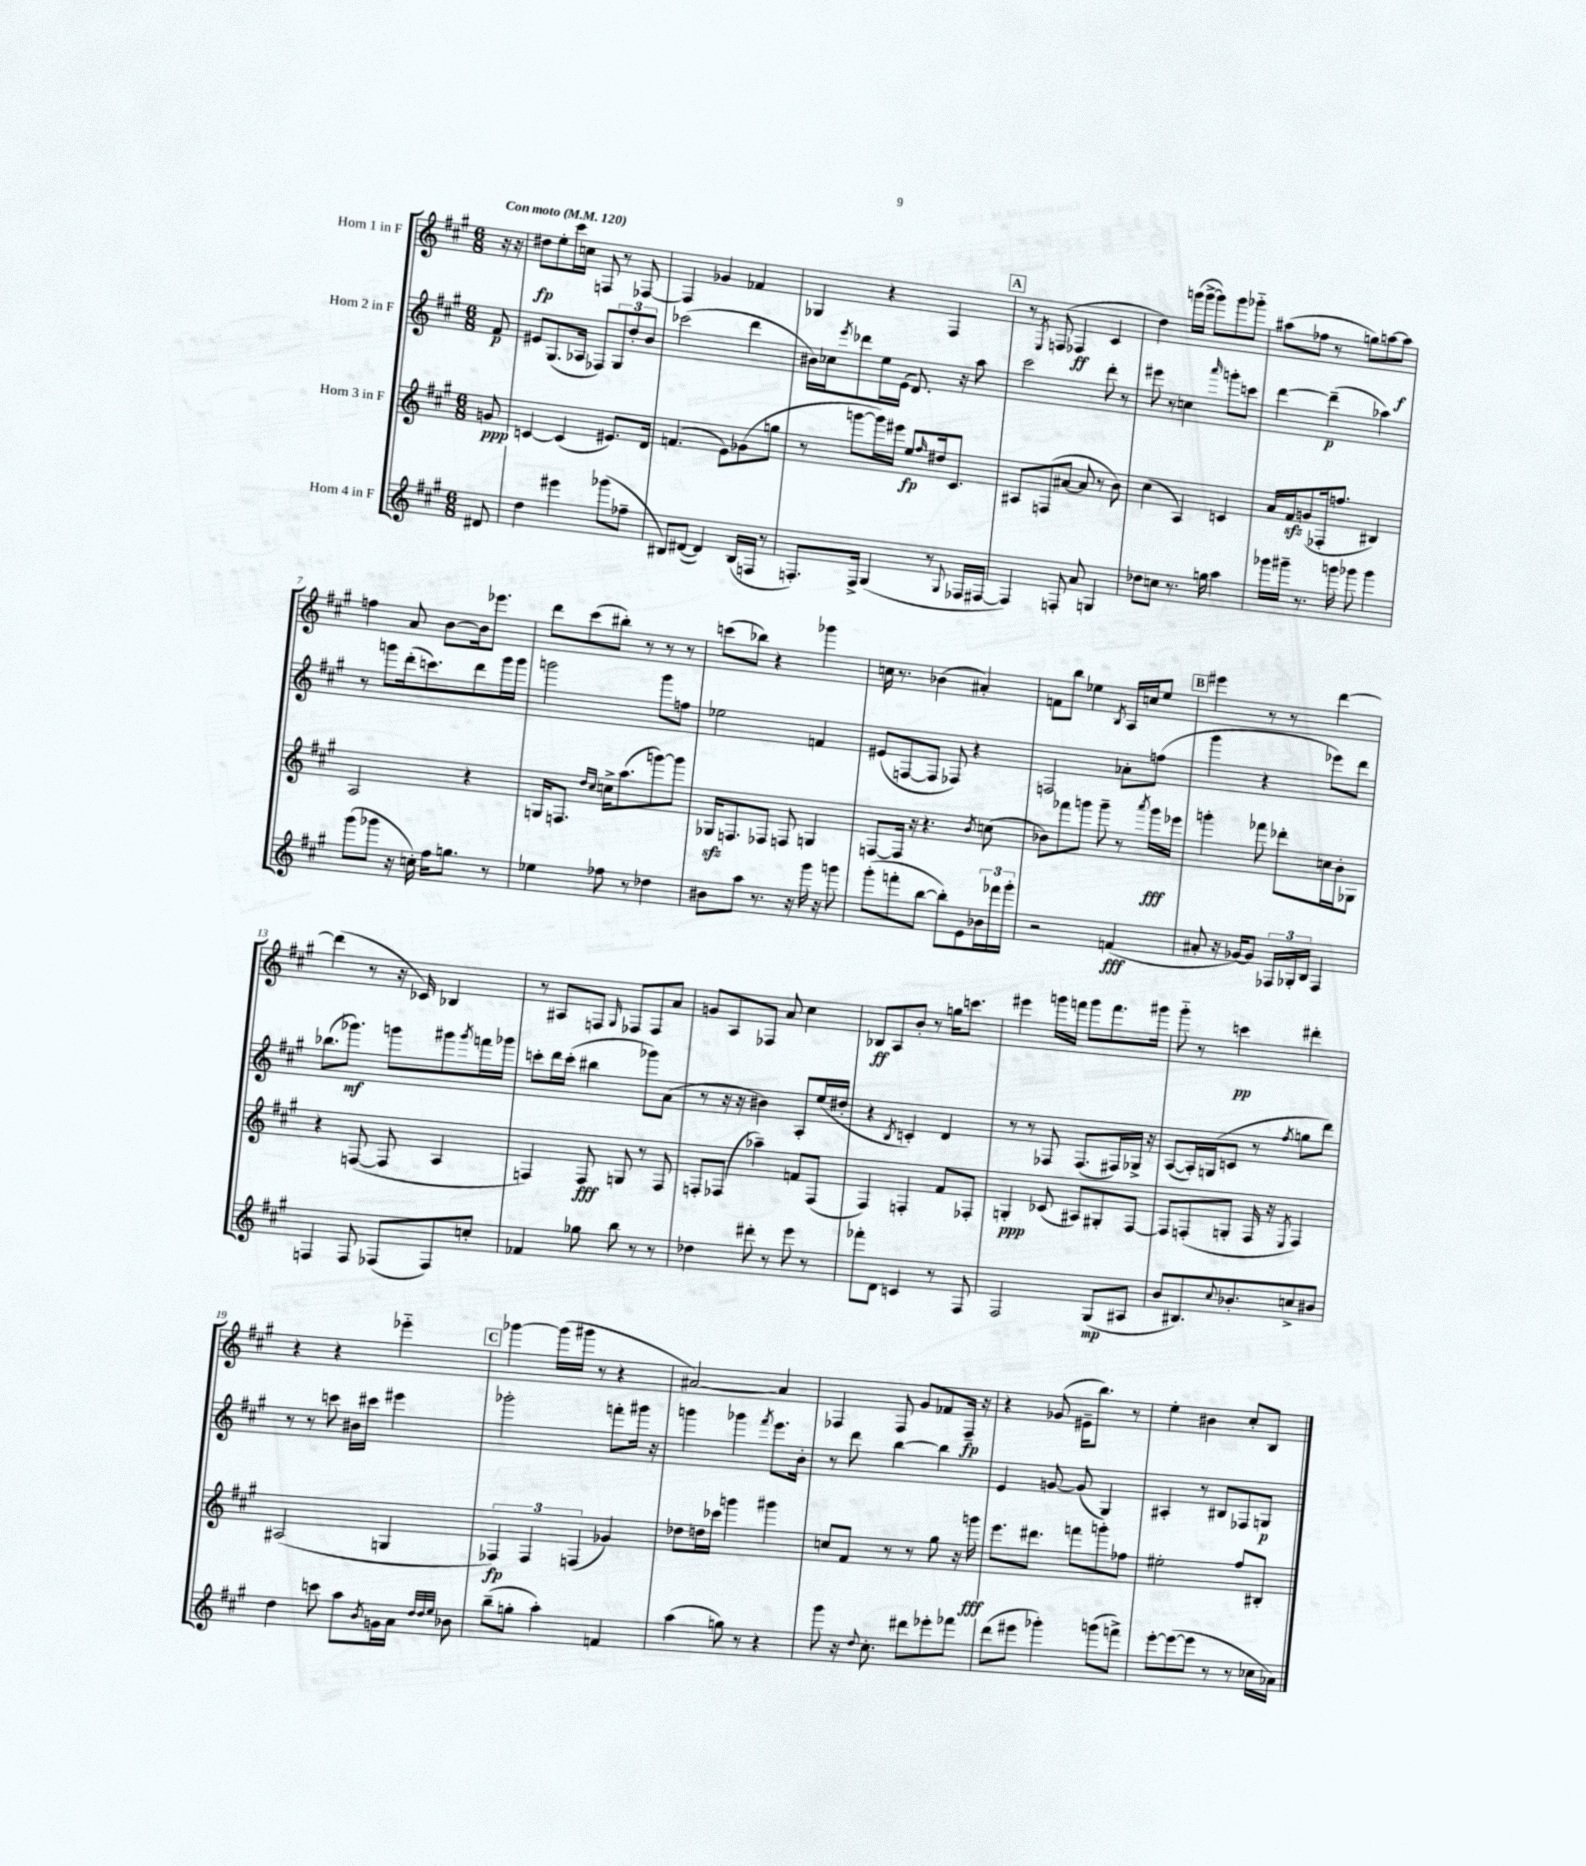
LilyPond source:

<<
\new StaffGroup <<
\new Staff = "s0" \with { instrumentName = "Horn 1 in F" } {
    \clef treble \key a \major \numericTimeSignature \time 6/8 \partial 8 \tempo "Con moto" 4 = 120
    r16 r16 |
    dis''8\fp e''8-. cis'''16 c''16 f8 r8 fes8~ |
    fes4 ges'4 fes'4 |
    ges4 r4 fis4 |
    \mark \markup { \box "A" } r8 \acciaccatura { e8 } f8( fes4\ff cis'4 |
    d''4) g'''16( g'''16~-> g'''8) g'''8 ges'''8-_ |
    ais''8( fes''8 r8 g''8) a''8~ a''8\f |
    f''4 a'8 b'8~ b'16 ees'''8. |
    d'''8 cis'''8( bis''8-.) r8 r8 r8 |
    c'''8( bes''8) r4 ges'''4 |
    c''16 r8. bes'4( ais'4-.) |
    f'8 b''8 ees''4 \acciaccatura { b8 } a16 c''16 ees''8 |
    \mark \markup { \box "B" } eis'''4 r8 r8 d'''4~ |
    d'''4( r8 r16 ces'16) bes4 |
    r8 ais8 f8 \grace { gis16 } fes8 fes8 a'8 |
    g'8 a8 fes8 a'8 cis''4 |
    bes8\ff a8 b'8-. r8 g''16 c'''8. |
    eis'''4 g'''16 f'''16 g'''8 f'''8. gis'''16 |
    gis'''8-_ r8 c'''4\pp dis'''4-. |
    r4 r4 ees'''4-_ |
    \mark \markup { \box "C" } ges'''4~ ges'''16( gis'''16 r8 r4 |
    ais'2~) ais'4 |
    fes4 fes8 gis'8 fes'8 fes16--\fp r16 |
    r4 ges'8( eis'16-- b''8.) r8 |
    e''4-. bis'4 cis''8-. b8 \bar "|." |
}
\new Staff = "s1" \with { instrumentName = "Horn 2 in F" } {
    \clef treble \key a \major \numericTimeSignature \time 6/8 \partial 8
    fis'8\p |
    eis'8 gis8.( aes16 fes8) \tuplet 3/2 { gis8 d''8-. b'8 } |
    ces'''2( d'''4 |
    bis'16) ces''16 \acciaccatura { e'''8 } des'''8 e''16 e'16( d'8.) r16 a''8 |
    \mark \markup { \box "A" } cis'''2 d'''8-. r8 |
    eis'''8 r8 c''4 \grace { a'''16 } g'''8-. c'''8 |
    d'''4~ d'''4--\p( aes''4) |
    r8 g'''8 d'''16-.( c'''8.) d'''8 g'''16 g'''16 |
    g'''2 g'''8 f''8 |
    ees''2 f'4 |
    eis'8( f8~ f8 fes8) r4 |
    f2 aes'8-. f''8( |
    \mark \markup { \box "B" } gis'''4 r4 ees'''8) d'''8 |
    bes''8.( ges'''8.\mf) g'''8 gis'''8 \acciaccatura { gis'''8 } f'''16 ges'''16 |
    c'''8-. d'''16 c'''16-.( bis''4 ges'''8) a'8( |
    r8 r16 r16 bis'4) a8-. e''16( dis''16-. |
    r4 \acciaccatura { b8 } c'4-.) d'4 |
    r8 r8 fes8 fes8.( fis16) ges16-> r16 |
    a8~( a16-.) g16( c'8 r8 \acciaccatura { fis''8 } g''8 d'''8) |
    r8 r8 c'''8 bis'16 cis'''16 eis'''4 |
    \mark \markup { \box "C" } ges'''2-. f'''8-. gis'''16 r16 |
    g'''4 ges'''4 \acciaccatura { fis'''8 } e'''8. b'16-. |
    r8 d'''8 b''4~ b''4 |
    e'4 g'8~ g'8( gis4) |
    ais4-. r8 bis8 fes8 g8\p \bar "|." |
}
\new Staff = "s2" \with { instrumentName = "Horn 3 in F" } {
    \clef treble \key a \major \numericTimeSignature \time 6/8 \partial 8
    g'8\ppp |
    c'4~ c'4( eis'8.) d'16 |
    f'4.( e'8) ges'8( g''8 |
    r8 g'''8~ g'''16) eis'''16 e''8\fp \grace { fis''16 } dis''16 cis'8. |
    \mark \markup { \box "A" } ais8 f8( ais'8~ ais'8 r8 b'8) |
    cis''4( a4) c'4 |
    a'16 fis'16\sfz g'8( fes16-. f''8. bis4) |
    a2 r4 |
    g16 f8. \grace { d''16 cis''16 } c''16-> a''8.( g'''8~) g'''8 |
    ges16\sfz f8. fes8 f8 g4 |
    f8~ f16 r16 r4. \acciaccatura { b'8 } c''8( |
    bes'8) fes'''8 g'''8 g'''8-- r8 \acciaccatura { a'''8 } g'''16\fff ees'''16 |
    \mark \markup { \box "B" } g'''4-. fes'''8 des'''8-. c''16 b'16-. ges8 |
    r4 f8~( f8 a4 |
    f4) f8\fff g8 r8 f8 |
    f8-. fes8( aes''4--) f'8 fes8( |
    fis4) f4-. fis'8 fes8-. |
    g4-.\ppp ces'8( ais8) gis8-. fis8~ |
    fis8 f8-.( g8-. f16 r16 \acciaccatura { e8 } f4) |
    ais2( g4 |
    \mark \markup { \box "C" } \tuplet 3/2 { fes4\fp) fes4 f4( } ges'4) |
    des''8 d''16 ces'''16 g'''4 gis'''4 |
    c''8 fis'8 r8 r8 gis''8 r16 g'''16\fff |
    e'''8. dis'''8. f'''8 g'''8-. fes''8 |
    eis''2-. fis''8 bis8-. \bar "|." |
}
\new Staff = "s3" \with { instrumentName = "Horn 4 in F" } {
    \clef treble \key a \major \numericTimeSignature \time 6/8 \partial 8
    dis'8 |
    d''4 eis'''4 ges'''8( fes''8-- |
    bis8) dis'8~( dis'4) bis16( f16 r8 |
    f8.-.) f16-> gis4( r8 \appoggiatura { gis8 } fes16 fis16~ |
    \mark \markup { \box "A" } fis4) f8-. a'8 g4 |
    des''8 c''8 r8. g''16 a''4 |
    ges'''16 gis'''16-- r8. g'''16 ges'''8 ges'''4 |
    gis'''8( ges'''8 r16 c''16-.) fis''16 g''8. r8 |
    ees''4 fes''8 r8 des''4 |
    bis'8 a''8 r8. r16 gis'''16 r16 g'''8 |
    gis'''8-.( f'''8-. b''8~ b''8-.) e'8 \tuplet 3/2 { bes'16 fes'''16 gis'''16-. } |
    r2 f'4\fff( |
    \mark \markup { \box "B" } ais'8-. r16 ges'16~) ges'8 \tuplet 3/2 { fes16 ges16-. b16 } fes4 |
    f4 f8 fes8( fes8) c''8-. |
    fes'4 ges''8 b''8 r8 r8 |
    des''4 dis'''8-. r8 e'''8 r8 |
    fes'''8-. d'8 c'4 r8 fis8 |
    fis2 gis8\mp( ais8 |
    b'8 bis8.) \appoggiatura { cis''8 } bes'8.-. c''8-> bis'8 |
    d''4 c'''8 a''8 \acciaccatura { b'8 } g'16 a'16 \grace { d''32 d''32 e''32 } bes'8 |
    \mark \markup { \box "C" } b''8--( g''8-. a''4-.) f'4 |
    a''4( g''8) r8 r4 |
    gis'''8 r16 \appoggiatura { d''8 } cis''8.-. dis'''8 ees'''8-. fes'''8 |
    d'''8( eis'''8 ges'''4-.) g'''8( f'''8->) |
    e'''8~-. e'''8~( e'''8 r8 r8 ces''16 aes'16) \bar "|." |
}
>>
>>
